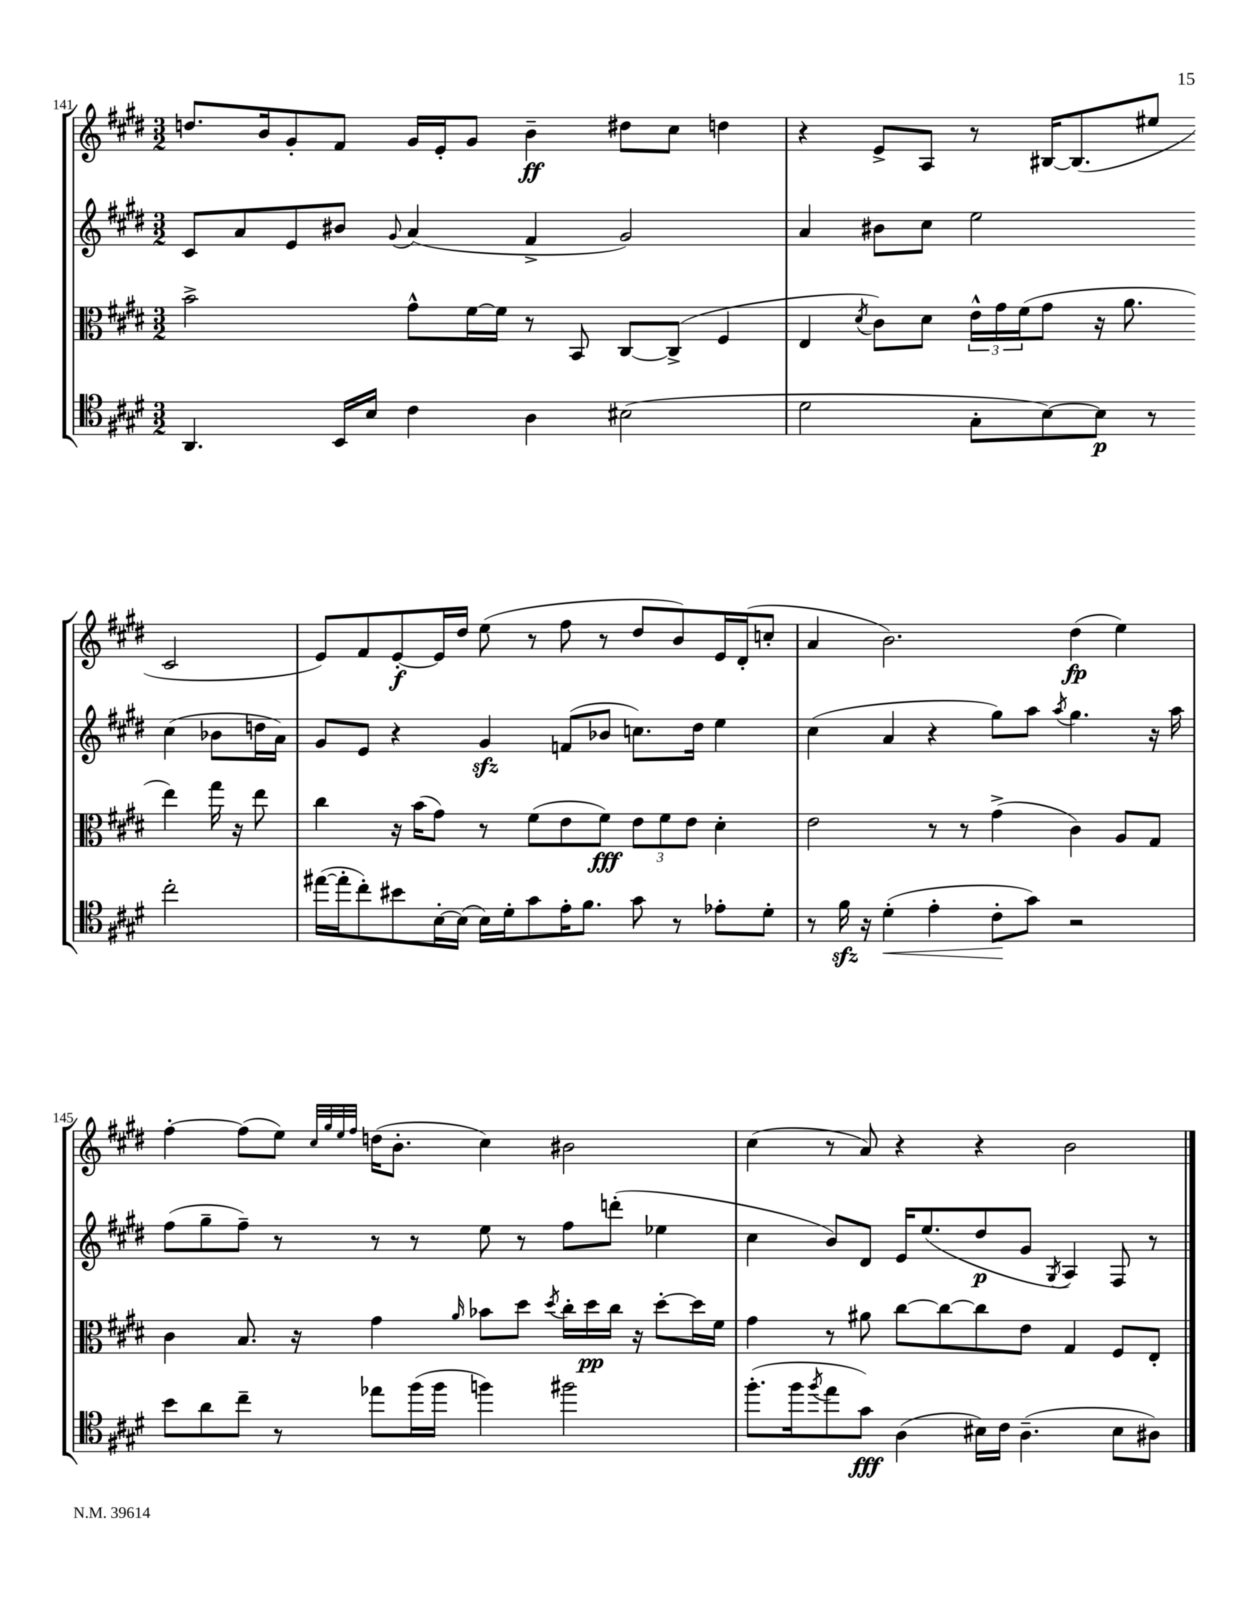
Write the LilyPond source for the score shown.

<<
\new StaffGroup <<
\new Staff = "s0" {
    \clef treble \key e \major \numericTimeSignature \time 3/2
    d''8. b'16 gis'8-. fis'8 gis'16 e'16-. gis'8 b'4--\ff dis''8 cis''8 d''4 |
    r4 e'8-> a8 r8 bis16~ bis8.( eis''8 cis'2 |
    e'8) fis'8 e'8~-.\f e'16 dis''16 e''8( r8 fis''8 r8 dis''8 b'8) e'16 dis'16-.( c''8-. |
    a'4 b'2.) dis''4\fp( e''4) |
    fis''4~-. fis''8( e''8) \grace { cis''32 gis''32 e''32 fis''32 } d''16( b'8.-. cis''4) bis'2 |
    cis''4( r8 a'8) r4 r4 b'2 \bar "|." |
}
\new Staff = "s1" {
    \clef treble \key e \major \numericTimeSignature \time 3/2
    cis'8 a'8 e'8 bis'8 \appoggiatura { gis'8 } a'4( fis'4-> gis'2) |
    a'4 bis'8 cis''8 e''2 cis''4( bes'8 d''16 a'16) |
    gis'8 e'8 r4 gis'4\sfz f'8( bes'8 c''8.) dis''16 e''4 |
    cis''4( a'4 r4 gis''8) a''8 \acciaccatura { a''8 } gis''4. r16 a''16 |
    fis''8( gis''8-- fis''8--) r8 r8 r8 e''8 r8 fis''8 d'''8-.( ees''4 |
    cis''4 b'8) dis'8 e'16 e''8.( dis''8\p gis'8 \acciaccatura { gis8 } a4) fis8 r8 \bar "|." |
}
\new Staff = "s2" {
    \clef alto \key e \major \numericTimeSignature \time 3/2
    b'2-> gis'8-^ fis'16~ fis'16 r8 b,8 cis8~ cis8->( fis4 |
    e4 \acciaccatura { dis'8 } cis'8) dis'8 \tuplet 3/2 { e'16-^ gis'16 fis'16( } gis'8 r16 a'8. e''4) gis''16 r16 e''8 |
    cis''4 r16 b'16( gis'8) r8 fis'8( e'8 fis'8\fff) \tuplet 3/2 { e'8 fis'8 e'8 } dis'4-. |
    e'2 r8 r8 gis'4->( cis'4) a8 gis8 |
    cis'4 b8. r16 gis'4 \grace { a'16 } bes'8 dis''8 \acciaccatura { dis''8 } cis''16-. dis''16\pp cis''16 r16 dis''8~-. dis''16 fis'16 |
    gis'4 r8 ais'8 cis''8~ cis''8~ cis''8 e'8 gis4 fis8 e8-. \bar "|." |
}
\new Staff = "s3" {
    \clef tenor \key e \major \numericTimeSignature \time 3/2
    a,4. b,16 b16 cis'4 a4 bis2( |
    dis'2 gis8-. b8~) b8\p r8 cis''2-. |
    eis''16~( eis''16-. cis''8-.) bis'8 b16~-. b16( b16) dis'16-. gis'8 e'16-. fis'8. gis'8 r8 ees'8-. dis'8-. |
    r8 fis'16\sfz r16 dis'4-.\<( e'4-. cis'8-.\! gis'8) r2 |
    b'8 a'8 cis''8-- r8 ees''8 fis''16( fis''16 f''4) fis''2 |
    fis''8.-.( fis''16 \acciaccatura { fis''8 } e''8 gis'8\fff) a4( bis16) cis'16 a4.--( bis8 ais8) \bar "|." |
}
>>
>>
\layout { \context { \Score currentBarNumber = #141 } }
